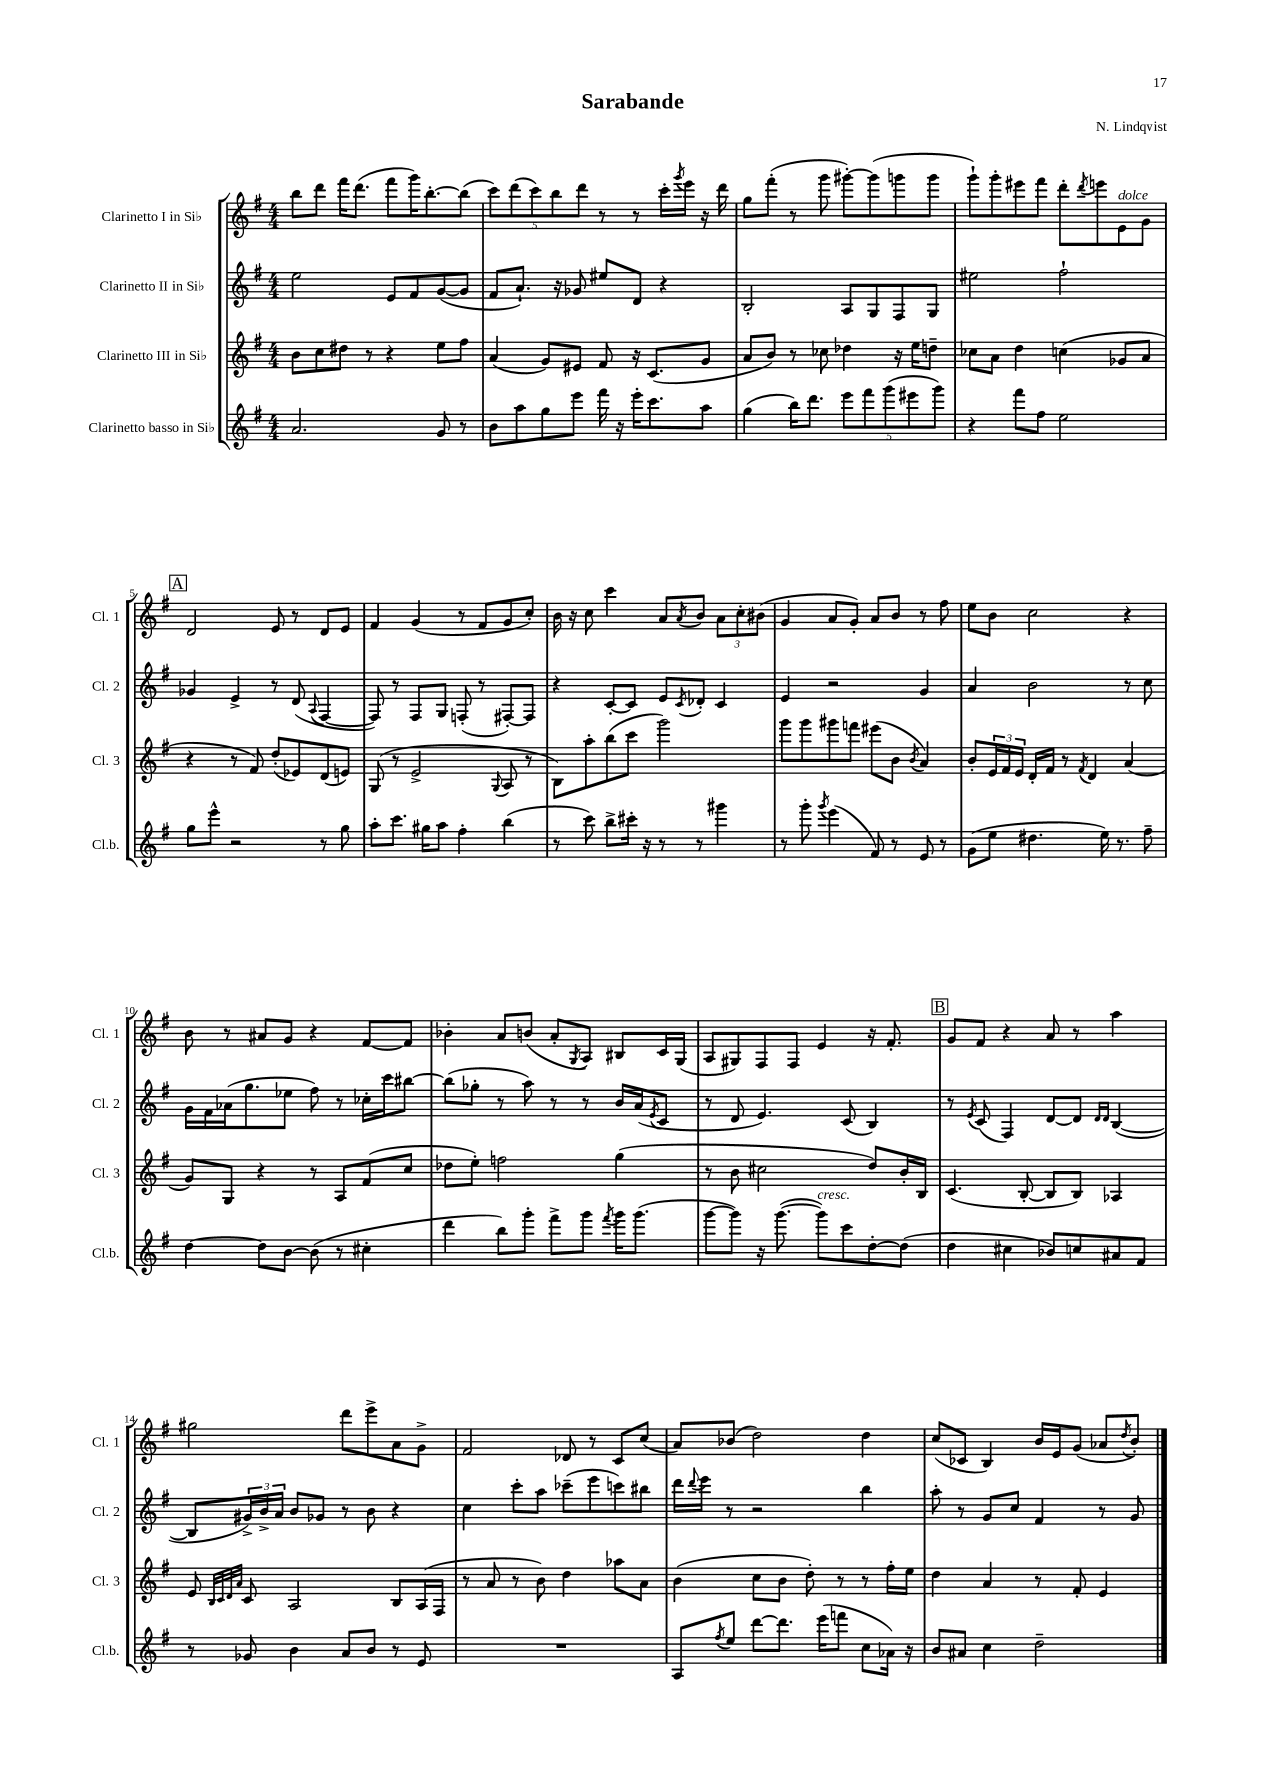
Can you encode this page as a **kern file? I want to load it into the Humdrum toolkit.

**kern	**kern	**kern	**kern
*part4	*part3	*part2	*part1
*staff4	*staff3	*staff2	*staff1
*I"Clarinetto basso in Si♭	*I"Clarinetto III in Si♭	*I"Clarinetto II in Si♭	*I"Clarinetto I in Si♭
*I'Cl.b.	*I'Cl. 3	*I'Cl. 2	*I'Cl. 1
*clefG2	*clefG2	*clefG2	*clefG2
*k[f#]	*k[f#]	*k[f#]	*k[f#]
*M4/4	*M4/4	*M4/4	*M4/4
=1	=1	=1	=1
2.a/	8b\L	2ee\	8bb\L
.	8cc\	.	8ddd\J
.	8dd#X\J	.	16fff#\KL
.	.	.	(8.ddd\J
.	8r	.	.
.	4r	8e/L	8fff#\L
.	.	8f#/	16ggg\K)
.	.	.	[8.bb'\
8g/	8ee\L	([8g/	.
8r	8ff#\J	8g/J]	(8bb\J]
=2	=2	=2	=2
8b\L	(4a/	8f#/L	10ccc\L)
.	.	.	(10ddd\
8aa\	.	8.a`/J)	.
.	.	.	10ccc\)
8gg\	8g/L)	.	.
.	.	.	10bb\
.	.	16r	.
8eee\J	8e#X/J	8g-X/	.
.	.	.	10ddd\J
16fff#\	8f#/	8ee#X/L	8r
16r	.	.	.
16eee'\KL	16r	8d/J	8r
8.ccc\	(8.c/L	.	.
.	.	4r	16ccc'\LL
.	.	.	8qggg/
.	.	.	16eee\JJ
8aa\J	8g/J	.	16r
.	.	.	16ddd\
=3	=3	=3	=3
(4gg\	8a/L	2B'/	8gg\L
.	8b/J)	.	(8fff#'\J
16bb\KL)	8r	.	8r
8.ddd\J	.	.	.
.	8cc-X\	.	8ggg\
10eee\L	4dd-X\	8A/L	[8ggg#X'\L)
10fff#\	.	.	.
.	.	8G/	(8ggg#\]
(10ggg\	.	.	.
.	16r	8F#/	8gggn\
10eee#X\	.	.	.
.	16ee\KL	.	.
.	8ddn~\J	8G/J	8ggg\J
10ggg\J)	.	.	.
=4	=4	=4	=4
4r	8cc-X\L	2ee#X\	8ggg`\L)
.	8a\J	.	8ggg'\
8fff#\L	4dd\	.	8eee#X\
8ff#\J	.	.	8fff#\J
2ee\	(4ccn\	2ff#`\	8ddd'\L
.	.	.	8qddd/
.	.	.	8eeen\
!	!	!	!LO:TX:a:i:t=dolce
.	8g-X/L	.	8e\
.	8a/J	.	8g\J
!!LO:LB:g=z
!!LO:REH:place=s1:t=A
=5	=5	=5	=5
8gg\L	4r	4g-X/	2d/
8eee^^\J	.	.	.
2r	8r	4e^/	.
.	8f#/)	.	.
.	(8dd'/L	8r	8e/
.	8e-X/)	(8d/	8r
.	.	8qqA/	.
8r	(8d/	[4F#/	8d/L
8gg\	8en/J)	.	8e/J
=6	=6	=6	=6
8aa'\L	(8G/	8F#/])	4f#/
8.ccc\J	8r	8r	.
.	2e^/	8F#/L	(4g/
16gg#X\KL	.	.	.
8aa\J	.	8G/J	.
4ff#'\	.	(8Fn'/	8r
.	.	8r	8f#/L
.	8qqG/	.	.
(4bb\	8A/	[8F#X'/L)	8g/
.	8r	8F#/J]	8cc'/J)
=7	=7	=7	=7
8r	8B\L)	4r	16b\
.	.	.	16r
8ccc\)	8aa'\	.	8cc\
8bb^\L	(8bb\	[8c'/L	4ccc\
16ccc#X'\Jk	8ccc\J	8c/J]	.
16r	.	.	.
8r	2ggg\)	8e/L	8a/L
.	.	8qc/	8qa/
8r	.	8d-X'/J	8b/J
4ggg#X\	.	4c/	12a\L
.	.	.	12cc'\
.	.	.	(12b#X\J
=8	=8	=8	=8
8r	8ggg\L	4e/	4g/
8ggg'\	8ggg\	.	.
8qggg/	.	.	.
(4eee\	8ggg#X\	2r	8a/L
.	8fffn\J	.	8g'/J)
8f#/)	(8eee#X\L	.	8a/L
8r	8b\J	.	8b/J
.	8qb/	.	.
8e/	4a/)	4g/	8r
8r	.	.	8ff#\
=9	=9	=9	=9
(8g\L	8b'/L	4a/	8ee\L
8ee\J	24e/L	.	8b\J
.	24f#/	.	.
.	24e/JJ	.	.
4.dd#X\	16d'/LL	2b\	2cc\
.	16f#/JJ	.	.
.	8r	.	.
.	8qf#/	.	.
.	4d/	.	.
16ee\)	.	.	.
8.r	.	.	.
.	(4a/	8r	4r
8ff#~\	.	8cc\	.
!!LO:LB:g=z
=10	=10	=10	=10
[4dd\	8g/L)	16g\LL	8b\
.	.	16f#\	.
.	8G/J	(16a-X\J	8r
.	.	8.gg\	.
8dd\L]	4r	.	8a#X/L
[8b\J	.	8ee-X\J	8g/J
(8b\]	8r	8ff#\)	4r
8r	8A/L	8r	.
4cc#X'\	(8f#/	16cc-X'\LL	[8f#/L
.	.	16ccc\J	.
.	8cc/J	[8bb#X\J	8f#/J]
=11	=11	=11	=11
4ddd\	8dd-X\L	(8bb#\L]	4b-X'\
.	8ee'\J)	8gg-X'\J	.
8bb\L)	2ffn\	8r	8a/L
8ggg'\J	.	8aa\)	(8bn/J
8fff#^\L	.	8r	8a'/L
.	.	.	8qG/
8ggg\J	.	8r	8A/J)
8qfff#/	.	.	.
16ggg\KL	(4gg\	16b/LL	8B#X/L
(8.ggg\J	.	(16a/J	.
.	.	8qe/	.
.	.	8c/J	16c/L
.	.	.	(16G/JJ
=12	=12	=12	=12
[8ggg\L	8r	8r	8A/L
8ggg\J])	8b\	8d/	8G#X/)
16r	2cc#X\	4.e/)	8F#/
([8.ggg\	.	.	.
.	.	.	8F#/J
!LO:TX:a:i:t=cresc.	!	!	!
8ggg\L])	.	.	4e/
8ccc\	.	(8c/	.
[8dd'\	8dd/L)	4B/)	16r
.	.	.	8.f#'/
(8dd\J]	16b'/L	.	.
.	16B/JJ	.	.
!!LO:REH:place=s1:t=B
=13	=13	=13	=13
4dd\	(4.c/	8r	8g/L
.	.	8qe/	.
.	.	(8c/	8f#/J
4cc#X\	.	4F#/)	4r
.	[8B'/	.	.
8b-X/L)	8B/L]	[8d/L	8a/
8ccn/	8B/J)	8d/J]	8r
.	.	16qqd/LL	.
.	.	16qqd/JJ	.
8a#X/	4A-X/	([4B/	4aa\
8f#/J	.	.	.
!!LO:LB:g=z
=14	=14	=14	=14
8r	8e/	8B/L]	2gg#X\
.	32qqB/LLL	.	.
.	32qqc/	.	.
.	32qqd/	.	.
.	32qqa/JJJ	.	.
8g-X/	8c/	24g#X^/L)	.
.	.	24b^/	.
.	.	24a/JJ	.
4b\	2A/	8b/L	.
.	.	8g-X/J	.
8a/L	.	8r	8ddd\L
8b/J	.	8b\	8eee^\
8r	8B/L	4r	8a\
8e/	(16A/L	.	8g^\J
.	16F#/JJ	.	.
=15	=15	=15	=15
1r	8r	4cc\	2f#/
.	8a/	.	.
.	8r	8ccc'\L	.
.	8b\)	8aa\J	.
.	4dd\	(8ccc-X~\L	8d-X/
.	.	8eee\	8r
.	8aa-X\L	8cccn\)	8c/L
.	8a\J	8bb#X\J	(8cc/J
=16	=16	=16	=16
8A/L	(4b\	16ddd\LL	8a/L)
.	.	8qqddd/	.
.	.	16eee\JJ	.
8qff#/	.	.	.
8ee/J	.	8r	(8b-X/J
[8ddd\L	8cc\L	2r	2dd\)
8.ddd\J]	8b\J	.	.
.	8dd'\)	.	.
(16eee\KL	.	.	.
8fffn\J	8r	.	.
8cc\L	8r	4bb\	4dd\
16a-X\Jk)	16ff#'\LL	.	.
16r	16ee\JJ	.	.
=17	=17	=17	=17
8b/L	4dd\	8aa'\	(8cc/L
8a#X/J	.	8r	8c-X/J
4cc\	4a/	8g/L	4B/)
.	.	8cc/J	.
2dd~\	8r	4f#/	16b/LL
.	.	.	16e/J
.	8f#'/	.	(8g/J
.	4e/	8r	8a-X/L
.	.	.	8qdd/
.	.	8g/	8b'/J)
==	==	==	==
*-	*-	*-	*-
